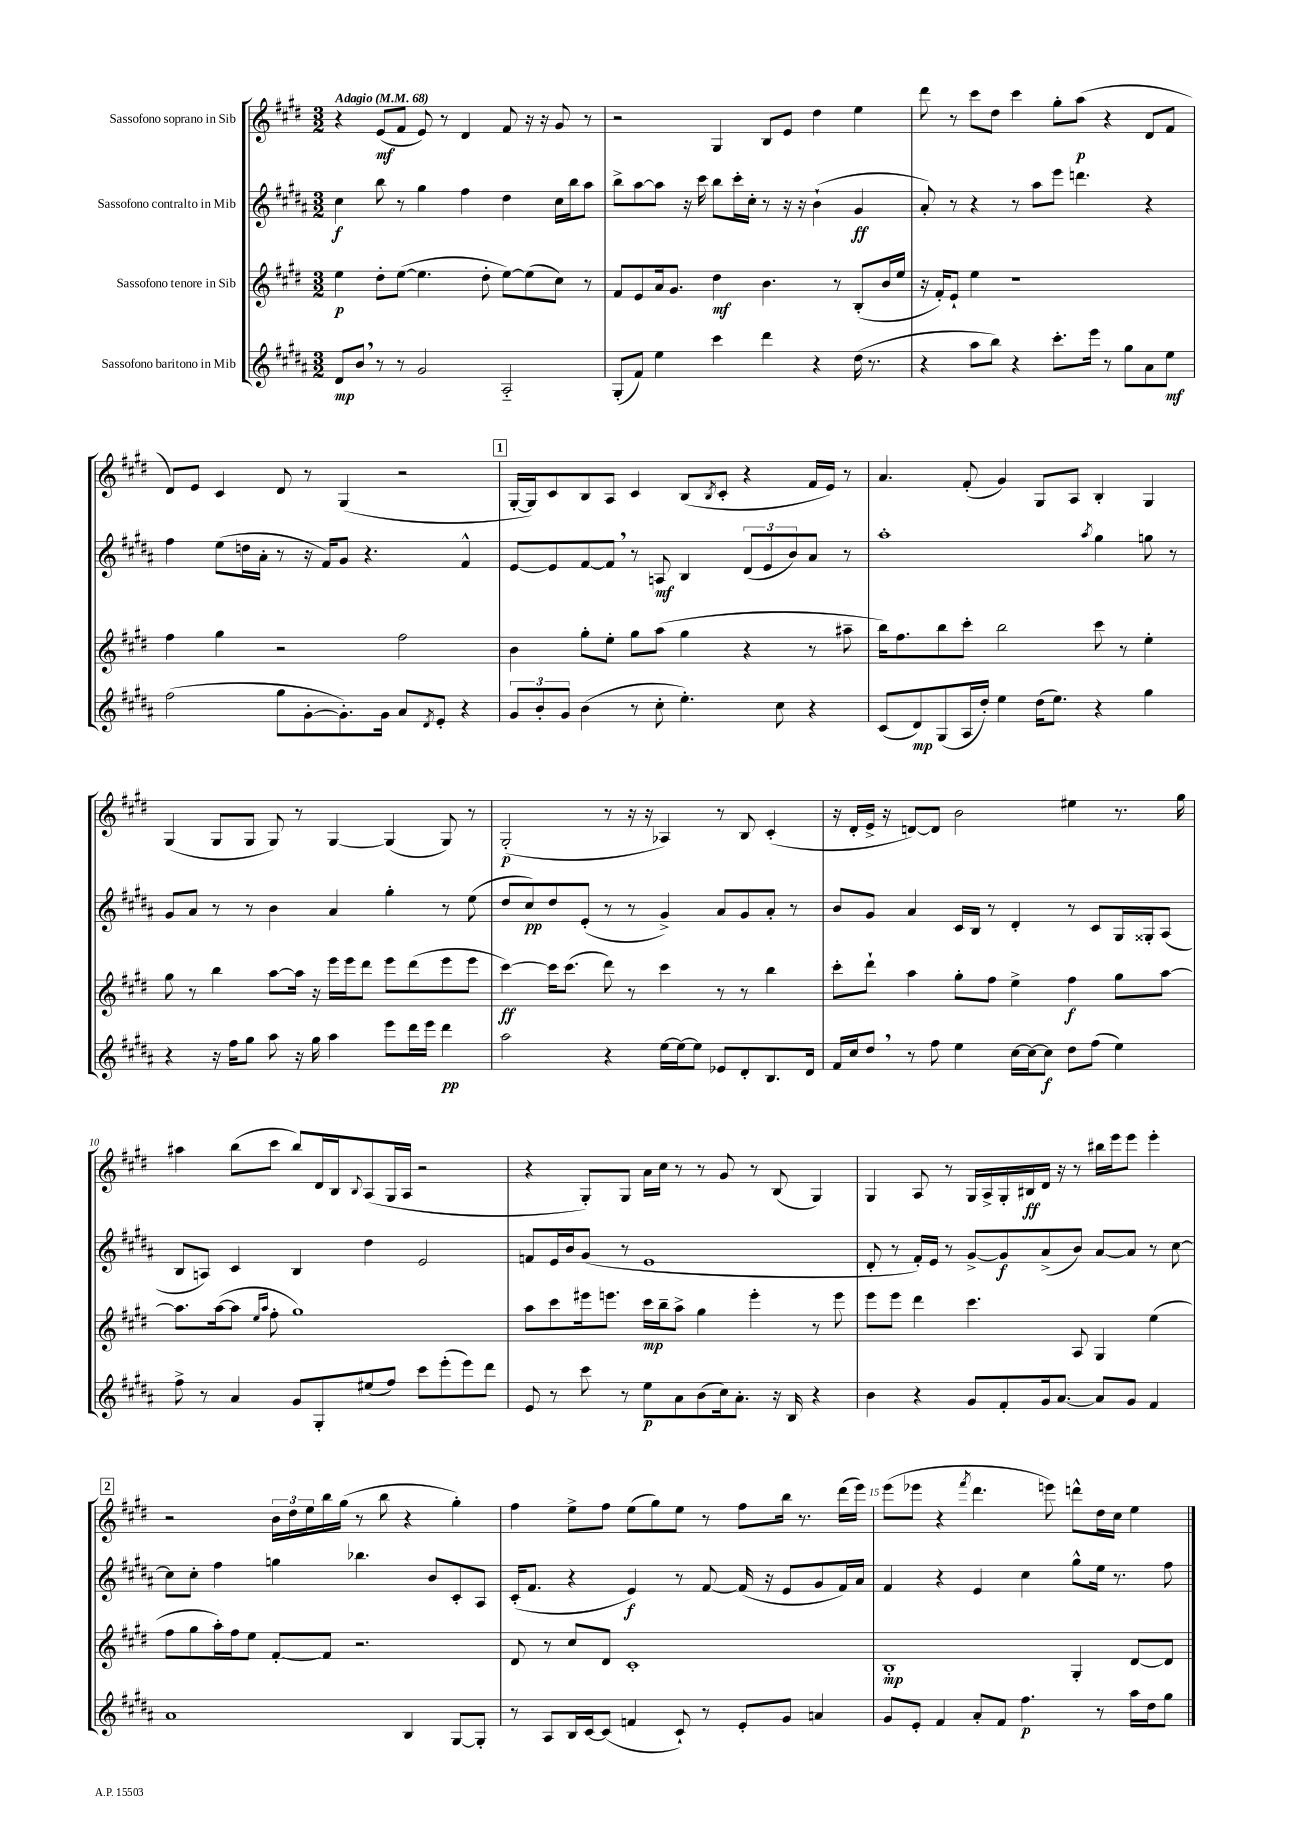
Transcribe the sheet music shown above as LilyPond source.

<<
\new StaffGroup <<
\new Staff = "s0" \with { instrumentName = "Sassofono soprano in Sib" } {
    \clef treble \key e \major \numericTimeSignature \time 3/2 \tempo "Adagio" 4 = 68
    r4 e'8\mf( fis'8 e'8) r8 dis'4 fis'8 r16 r16 gis'8 r8 |
    r2 gis4 b8 e'8 dis''4 e''4 |
    dis'''8 r8 cis'''8 dis''8 cis'''4 gis''8-. a''8\p( r4 dis'8 fis'8 |
    dis'8) e'8 cis'4 dis'8 r8 gis4( r2 |
    \mark \markup { \box "1" } gis16~-. gis16) cis'8 b8 a8 cis'4 b8( \acciaccatura { b8 } cis'8-. r4 fis'16 e'16) r8 |
    a'4. fis'8-.( gis'4) gis8 a8 b4-. gis4 |
    gis4( gis8 gis8 gis8) r8 gis4~ gis4( gis8) r8 |
    gis2-.\p( r8 r16 r16 aes4) r8 b8 cis'4-.( |
    r16 dis'16-. e'16-> r16 d'8~) d'8 b'2 eis''4 r8. gis''16 |
    ais''4 b''8( cis'''8 b''8) dis'16 b16 \appoggiatura { b8 } a8( gis16 a16 r2 |
    r4 gis8-.) gis8 a'16 cis''16 r8 r8 gis'8 r8 b8( gis4) |
    gis4 a8 r8 gis16 a16-> gis16-. bis16\ff dis'16 r16 r8 bis''16 e'''16 e'''8 e'''4-. |
    \mark \markup { \box "2" } r2 \tuplet 3/2 { b'16 dis''16 e''16 } b''16 gis''16( r8 b''8 r4 gis''4-.) |
    fis''4 e''8-> fis''8 e''8( gis''8) e''8 r8 fis''8 b''16 r8. dis'''16( e'''16) |
    e'''8( ees'''8 r4 \acciaccatura { fis'''8 } dis'''4. e'''8) d'''8-^ dis''16 cis''16 e''4 \bar "|." |
}
\new Staff = "s1" \with { instrumentName = "Sassofono contralto in Mib" } {
    \clef treble \key b \major \numericTimeSignature \time 3/2
    cis''4\f b''8 r8 gis''4 fis''4 dis''4 cis''16 b''16 ais''8 |
    b''8-> ais''8~ ais''8 r16 cis'''16 b''8 cis'''16-. cis''16-. r8 r16 r16 b'4-!( gis'4\ff |
    ais'8-.) r8 r4 r8 ais''8 e'''8 d'''4. r4 |
    fis''4 e''8( d''16 ais'16-. r8 r16 fis'16) gis'8 r4. fis'4-^ |
    \mark \markup { \box "1" } e'8~ e'8 fis'8~ fis'8 \breathe r8 a8\mf b4 \tuplet 3/2 { dis'8( e'8 b'8) } ais'8 r8 |
    ais''1-. \acciaccatura { ais''8 } gis''4 g''8 r8 |
    gis'8 ais'8 r8 r8 b'4 ais'4 gis''4-. r8 e''8( |
    dis''8 cis''8\pp) dis''8 e'8-.( r8 r8 gis'4->) ais'8 gis'8 ais'8-. r8 |
    b'8 gis'8 ais'4 cis'16 b16 r8 dis'4-. r8 cis'8 gis16 gisis16-. ais8( |
    b8 a8) cis'4 b4 dis''4 e'2 |
    f'8 e'16 b'16 gis'8( r8 e'1 |
    dis'8-. r8 fis'16-.) e'16 r8 gis'8~-> gis'8\f ais'8->( b'8) ais'8~ ais'8 r8 cis''8~ |
    \mark \markup { \box "2" } cis''8 cis''8-. fis''4 g''4 bes''4. b'8 cis'8-. ais8 |
    cis'16-.( fis'8. r4 e'4\f) r8 fis'8~ fis'16( r16 e'8 gis'8 fis'16) ais'16 |
    fis'4 r4 e'4 cis''4 gis''8-^ e''16 r8. fis''8 \bar "|." |
}
\new Staff = "s2" \with { instrumentName = "Sassofono tenore in Sib" } {
    \clef treble \key e \major \numericTimeSignature \time 3/2
    e''4\p dis''8-. e''8~( e''4. dis''8-. e''8~) e''8( cis''8) r8 |
    fis'8 e'8 a'16 gis'8. dis''4\mf b'4. r8 b8-.( b'16 e''16 |
    r16 fis'16-.) e'8-! e''4 r1 |
    fis''4 gis''4 r2 fis''2 |
    \mark \markup { \box "1" } b'4 gis''8-. e''8-. gis''8 a''8( gis''4 r4 r8 ais''8-- |
    b''16) fis''8. b''8 cis'''8-. b''2 cis'''8 r8 e''4-. |
    gis''8 r8 b''4 a''8~ a''16 r16 e'''16 e'''16 dis'''8 e'''8 dis'''8( e'''8 e'''8 |
    cis'''4~\ff) cis'''16 cis'''8.( dis'''8) r8 cis'''4 r8 r8 b''4 |
    cis'''8-. dis'''8-! a''4 gis''8-. fis''8 e''4-> fis''4\f gis''8 a''8~ |
    a''8. a''16~( a''8 \grace { e''16 a''16 } fis''8-. gis''1) |
    a''8 cis'''8 eis'''16 e'''8. cis'''16\mp b''16-- a''8-> gis''4 e'''4-. r8 e'''8 |
    e'''8 e'''8 dis'''4 cis'''4. a8 gis4 e''4( |
    \mark \markup { \box "2" } fis''8 gis''8 a''16-.) fis''16 e''8 fis'8~-. fis'8 r2. |
    dis'8 r8 cis''8 dis'8 cis'1-. |
    b1-.\mp gis4-. dis'8~ dis'8 \bar "|." |
}
\new Staff = "s3" \with { instrumentName = "Sassofono baritono in Mib" } {
    \clef treble \key b \major \numericTimeSignature \time 3/2
    dis'8\mp b'8 \breathe r8 r8 gis'2 ais2-_ |
    gis8-.( fis'8) e''4 cis'''4 dis'''4 r4 dis''16( r8. |
    r4 ais''8 b''8) r4 cis'''8.-. e'''16 r8 gis''8 ais'8 e''8\mf |
    fis''2( gis''8 gis'8~-. gis'8.-.) gis'16 ais'8 \acciaccatura { dis'8 } e'8-. r4 |
    \mark \markup { \box "1" } \tuplet 3/2 { gis'8 b'8-. gis'8 } b'4( r8 cis''8-. e''4.-.) cis''8 r4 |
    cis'8( dis'8\mp) gis8( ais16 dis''16-.) e''4 dis''16( e''8.) r4 gis''4 |
    r4 r16 fis''16 gis''8 ais''8 r16 gis''16 ais''4 e'''8 dis'''16 e'''16 dis'''4\pp |
    ais''2 r4 e''16~ e''16~ e''8 ees'8 dis'8-. b8. dis'16 |
    fis'16 cis''16 dis''8 \breathe r8 fis''8 e''4 cis''16~ cis''16~ cis''8\f dis''8 fis''8( e''4) |
    fis''8-> r8 ais'4 gis'8 gis8-. eis''8( fis''8) cis'''8 e'''8-.( e'''8) dis'''8 |
    e'8 r8 cis'''8 r8 e''8\p ais'8 b'8( cis''16) ais'8.-. r16 b16 r4 |
    b'4 r4 gis'8 fis'8-. gis'16 ais'8.~ ais'8 gis'8 fis'4 |
    \mark \markup { \box "2" } ais'1 b4 gis8~ gis8-. |
    r8 ais8 b16 cis'16~ cis'8( f'4 cis'8-!) r8 e'8-. gis'8 a'4 |
    gis'8 e'8-. fis'4 ais'8-. fis'8 fis''4.\p r8 ais''16 dis''16 gis''8 \bar "|." |
}
>>
>>
\layout { \context { \Score \override BarNumber.break-visibility = ##(#f #t #t) barNumberVisibility = #(every-nth-bar-number-visible 5) } }
